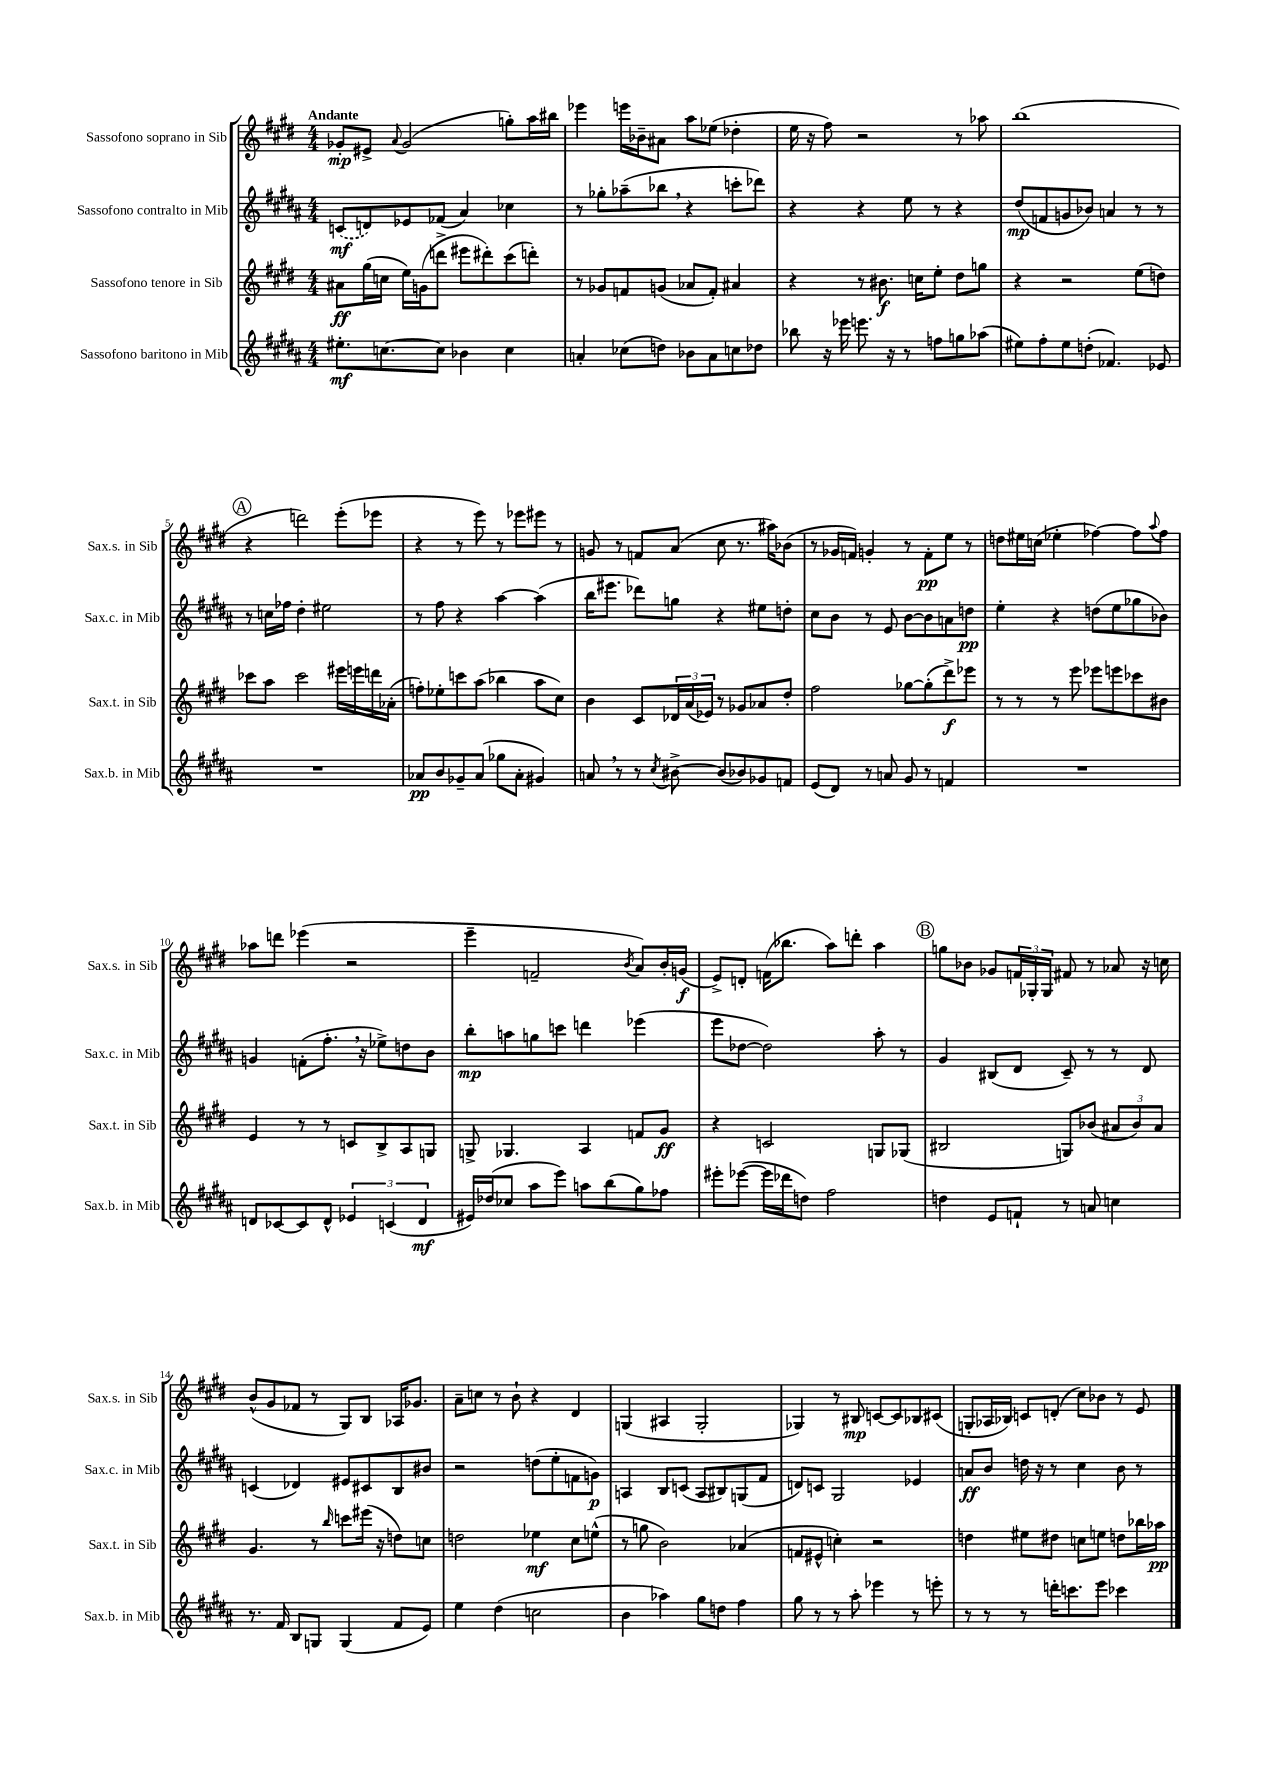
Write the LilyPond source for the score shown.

<<
\new StaffGroup <<
\new Staff = "s0" \with { instrumentName = "Sassofono soprano in Sib" shortInstrumentName = "Sax.s. in Sib" } {
    \clef treble \key e \major \numericTimeSignature \time 4/4 \tempo "Andante"
    ges'8-.\mp eis'8-> \appoggiatura { a'8 } ges'2( g''8-.) a''16 bis''16 |
    ees'''4 e'''16 bes'16-- ais'8 a''8 ees''8( des''4-. |
    e''16 r16 fis''8) r2 r8 aes''8 |
    b''1( |
    \mark \markup { \circle "A" } r4 d'''2) e'''8-.( ees'''8 |
    r4 r8 e'''8) r8 ees'''8 eis'''8 r8 |
    g'8 r8 f'8 a'8( cis''8 r8. ais''16) bes'8( |
    r8 ges'16 f'16) g'4-. r8 f'8-.\pp e''8 r8 |
    d''8 eis''16 c''16( ees''4-. fes''4~) fes''8 \appoggiatura { a''8 } fes''8 |
    aes''8 d'''8 ees'''4( r2 |
    e'''4-- f'2-- \acciaccatura { b'8 } a'8) b'16-. g'16\f( |
    e'8->) d'8-. f'16( bes''8. a''8) d'''8-. a''4 |
    \mark \markup { \circle "B" } g''8 bes'8 ges'8 \tuplet 3/2 { f'16 ges16-. ges16 } fis'8 r8 aes'8 r16 c''16 |
    b'8-^( gis'8 fes'8 r8 gis8) b8 aes16 ges'8. |
    a'8-- c''8 r8 b'8-! r4 dis'4 |
    g4( ais4 g2-. |
    ges4) r8 bis8\mp c'8~ c'8 bes8 cis'8( |
    g8-. aes16 bes16) c'8 d'8-.( cis''8) bes'8 r8 e'8 \bar "|." |
}
\new Staff = "s1" \with { instrumentName = "Sassofono contralto in Mib" shortInstrumentName = "Sax.c. in Mib" } {
    \clef treble \key b \major \numericTimeSignature \time 4/4
    \once \slurDashed c'8\mf( d'8) ees'8 fes'8( ais'4) ces''4 |
    r8 ges''8-. aes''8--( bes''8 \breathe r4 c'''8-. des'''8) |
    r4 r4 e''8 r8 r4 |
    dis''8\mp( f'8 g'8 bes'8) a'4 r8 r8 |
    \mark \markup { \circle "A" } r8 c''16 fes''16 dis''4-. eis''2 |
    r8 fis''8 r4 ais''4~ ais''4( |
    b''16 eis'''8. des'''8) g''8 r4 eis''8 d''8-. |
    cis''8 b'8 r8 e'8 b'8~ b'8 a'8 d''8\pp |
    e''4-. r4 d''8( e''8 ges''8 bes'8) |
    g'4 f'8-.( fis''8.-. \breathe r16 ees''8->) d''8 b'8 |
    b''8-.\mp a''8 g''8 c'''8 d'''4 ees'''4( |
    e'''8 des''8~ des''2) ais''8-. r8 |
    \mark \markup { \circle "B" } gis'4 bis8( dis'8 cis'8--) r8 r8 dis'8 |
    c'4( des'4) eis'8 cis'8 b8 bis'8 |
    r2 d''8( e''8-. f'8 g'8\p) |
    a4 b8 c'8( a8 bis8) g8( fis'8 |
    d'8) c'8 gis2 ees'4 |
    a'8\ff b'8 d''16 r16 r8 cis''4 b'8 r8 \bar "|." |
}
\new Staff = "s2" \with { instrumentName = "Sassofono tenore in Sib" shortInstrumentName = "Sax.t. in Sib" } {
    \clef treble \key e \major \numericTimeSignature \time 4/4
    ais'8\ff gis''16( c''16 e''16) g'16( d'''8-> eis'''8 dis'''8-.) cis'''8( d'''8-.) |
    r8 ges'8 f'8 g'8( aes'8 f'8-.) ais'4 |
    r4 r8 bis'8.\f c''16 e''8-. dis''8 g''8 |
    r4 r2 e''8( d''8) |
    \mark \markup { \circle "A" } ces'''8 a''8 ces'''2 eis'''16 e'''16 d'''16 aes'16-.( |
    f''8-.) ees''8-. c'''8 a''8( bes''4 a''8 cis''8) |
    b'4 cis'8 \tuplet 3/2 { des'16 a'16( ees'16) } r8 ges'8 aes'8 dis''8-. |
    fis''2 ges''8~ ges''8-.( dis'''8->\f) ees'''8 |
    r8 r8 r8 e'''8 ees'''8 e'''8 ces'''8 bis'8 |
    e'4 r8 r8 c'8 b8-> a8 g8 |
    g8-> ges4. a4 f'8 gis'8\ff |
    r4 c'2 g8 ges8( |
    \mark \markup { \circle "B" } bis2 g8) bes'8( \tuplet 3/2 { ais'8 bes'8) ais'8 } |
    gis'4. r8 \grace { b''16 } c'''8 eis'''16( r16 d''8) c''8 |
    d''2 ees''4\mf cis''8 e''8-^( |
    r8 g''8 b'2) aes'4( |
    f'8 eis'8-^ c''4-.) r2 |
    d''4 eis''8 dis''8 c''8 e''8 d''8 bes''16 aes''16\pp \bar "|." |
}
\new Staff = "s3" \with { instrumentName = "Sassofono baritono in Mib" shortInstrumentName = "Sax.b. in Mib" } {
    \clef treble \key b \major \numericTimeSignature \time 4/4
    eis''8.-.\mf c''8.~ c''8 bes'4 c''4 |
    a'4-. ces''8( d''8) bes'8 a'8 c''8 des''8 |
    bes''8 r16 ees'''16 e'''8. r16 r8 f''8 g''8 aes''8( |
    eis''8) fis''8-. eis''8 d''8-.( fes'4.) ees'8 |
    \mark \markup { \circle "A" } R1 |
    aes'8\pp b'8 ges'8-- aes'8( ges''8 aes'8-. gis'4) |
    a'8 \breathe r8 r8 \acciaccatura { cis''8 } bis'8~-> bis'8( bes'8) ges'8 f'8 |
    e'8( dis'8) r8 a'8 gis'8 r8 f'4 |
    R1 |
    d'8 ces'8~ ces'8 d'8-^ \tuplet 3/2 { ees'4 c'4( d'4\mf } |
    eis'16) des''16( ces''8 ais''8 e'''8) a''8 b''8( gis''8) fes''8 |
    eis'''8-. ees'''8~( ees'''16 des'''16 d''8) fis''2 |
    \mark \markup { \circle "B" } d''4 e'8 f'8-! r8 a'8 c''4 |
    r8. fis'16 b8 g8 g4( fis'8 e'8) |
    e''4 dis''4( c''2 |
    b'4 aes''4) gis''8 d''8 fis''4 |
    gis''8 r8 r8 ais''8-. ees'''4 r8 e'''8-. |
    r8 r8 r8 d'''16-. c'''8. e'''8 ces'''4 \bar "|." |
}
>>
>>
